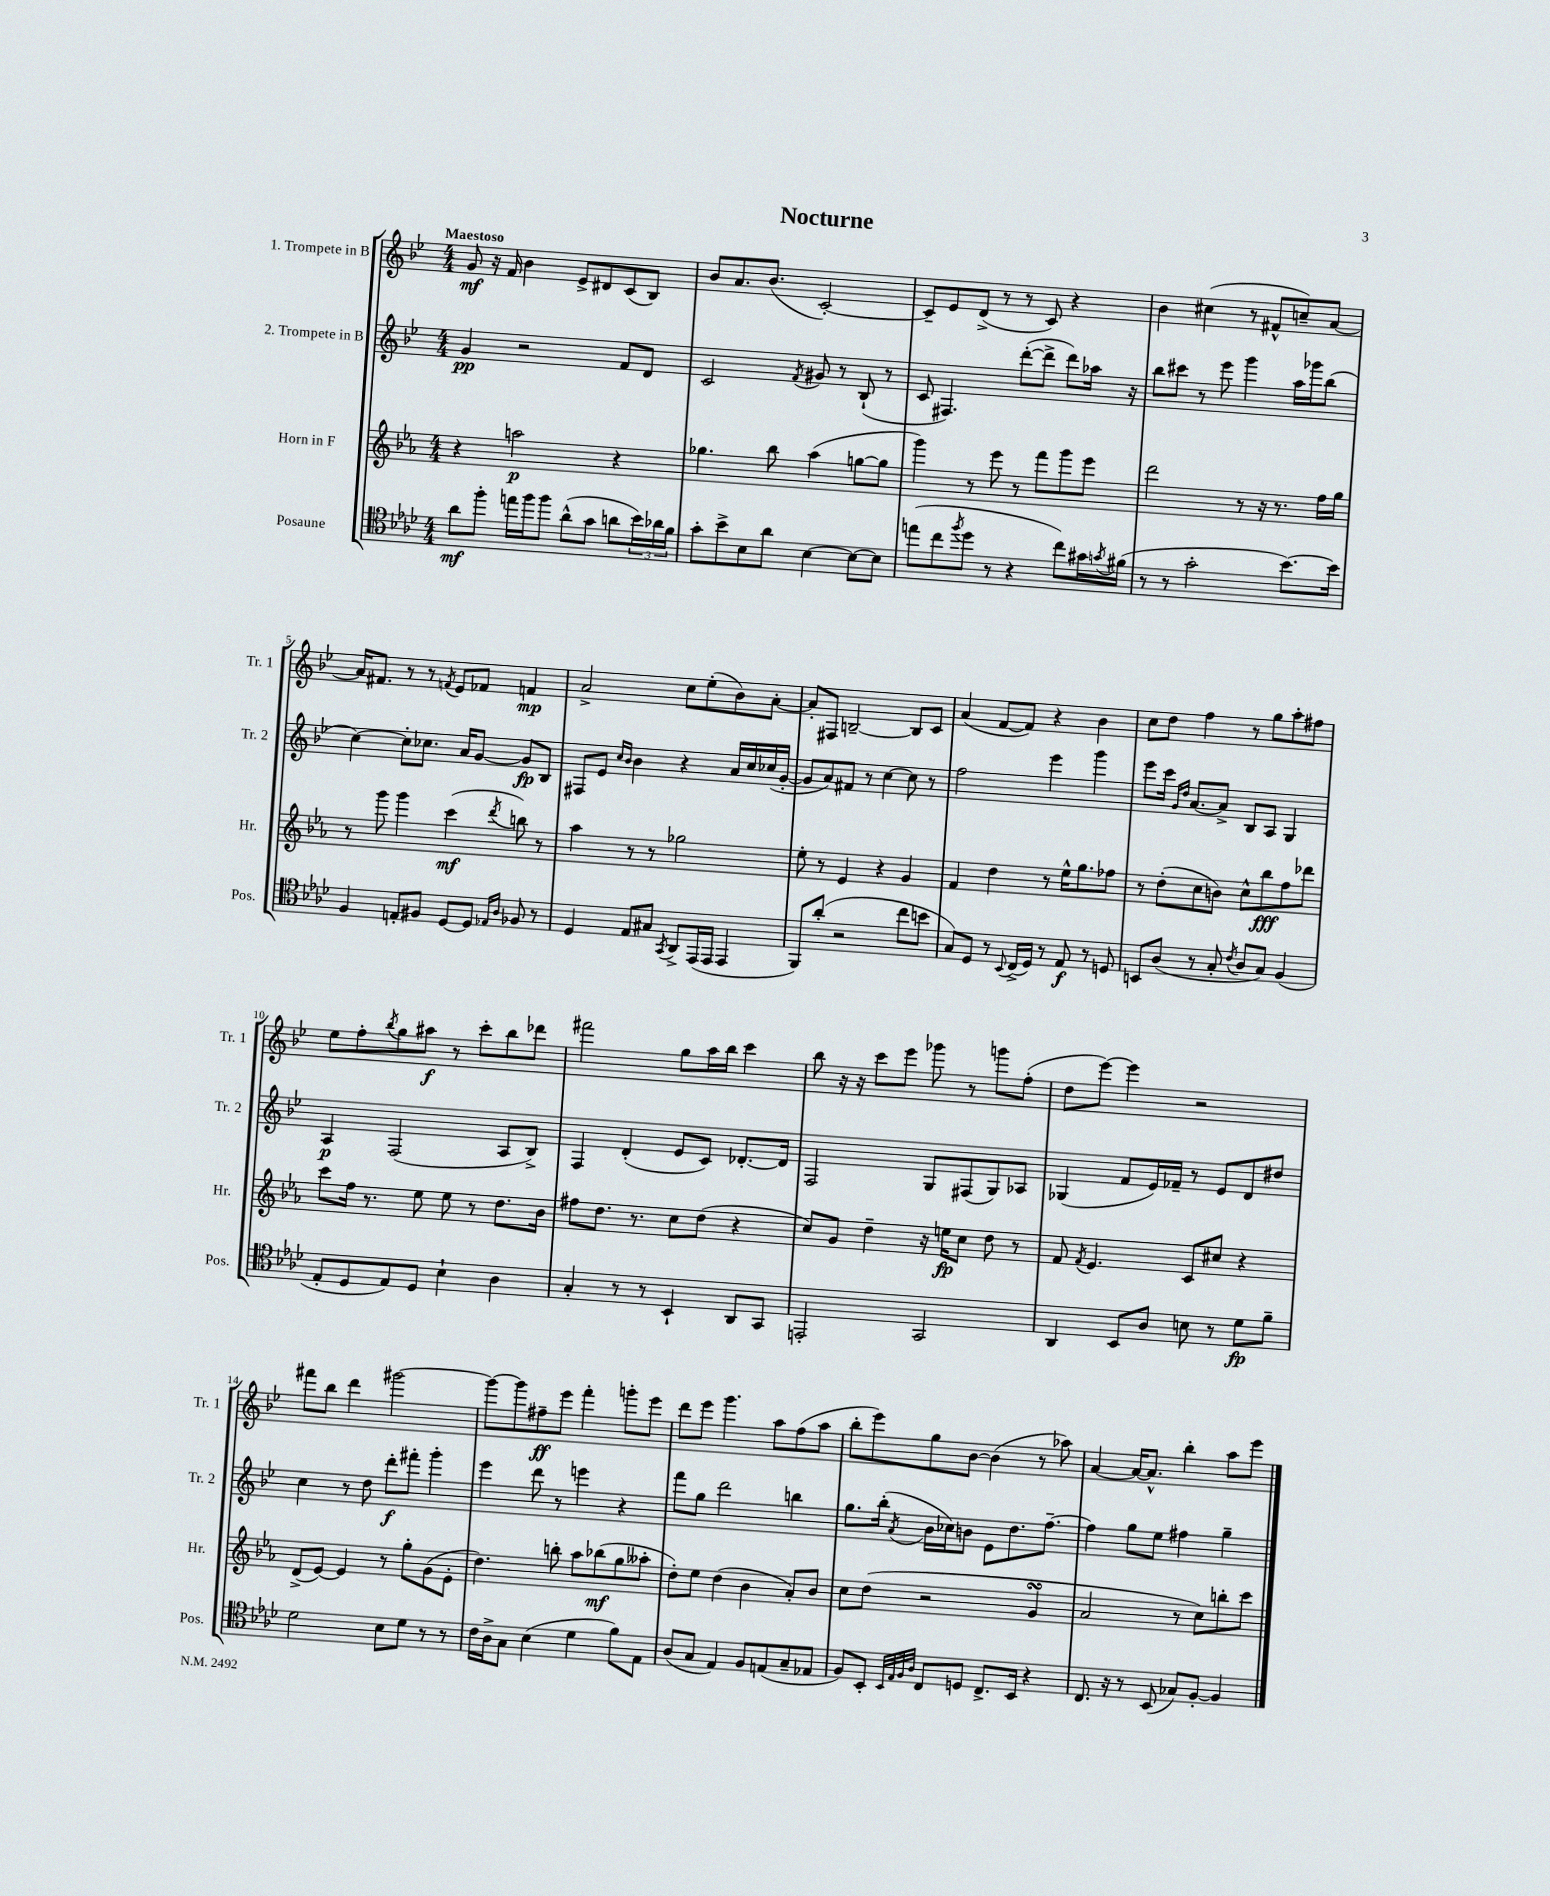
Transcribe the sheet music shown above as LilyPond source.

\header { title = "Nocturne" }
<<
\new StaffGroup <<
\new Staff = "s0" \with { instrumentName = "1. Trompete in B" shortInstrumentName = "Tr. 1" } {
    \clef treble \key bes \major \numericTimeSignature \time 4/4 \tempo "Maestoso"
    g'8\mf r16 f'16 bes'4 ees'8-> dis'8 c'8( bes8) |
    bes'8 a'8. bes'8.( c'2~-.) |
    c'8-- ees'8 d'8->( r8 r8 c'8) r4 |
    bes'4 cis''4( r8 fis'8-^ c''8--) a'8~ |
    a'16 fis'8. r8 r8 \acciaccatura { f'8 } ees'8 fes'8 f'4\mp |
    a'2-> c''8 ees''8-.( bes'8) a'8~-. |
    a'8-. fis8 b2~-- b8 c'8 |
    a'4( f'8~ f'8) r4 bes'4 |
    c''8 d''8 f''4 r8 g''8 a''8-. fis''8 |
    ees''8 f''8-. \acciaccatura { bes''8 } g''8 ais''8\f r8 c'''8-. bes''8 des'''8 |
    fis'''2 g''8 a''16 bes''16 c'''4 |
    bes''8 r16 r16 c'''8 ees'''8 ges'''8 r8 g'''8 f''8-.( |
    d''8 ees'''8~) ees'''4 r2 |
    fis'''8 bes''8 d'''4 gis'''2~ |
    gis'''8~ gis'''8 fis''8--\ff ees'''8 f'''4-. g'''8-. ees'''8 |
    d'''8 ees'''8 g'''4. a''8 f''8( a''8 |
    bes''8-. ees'''8) g''8 bes'8~ bes'4( r8 aes''8) |
    a'4~ a'16~ a'8.-^ bes''4-. a''8 ees'''8 \bar "|." |
}
\new Staff = "s1" \with { instrumentName = "2. Trompete in B" shortInstrumentName = "Tr. 2" } {
    \clef treble \key bes \major \numericTimeSignature \time 4/4
    g'4\pp r2 f'8 d'8 |
    c'2 \acciaccatura { f'8 } gis'8 r8 bes8-!( r8 |
    c'8 fis4.) d'''8~-.( d'''8-> d'''8) aes''16 r16 |
    bes''8 cis'''8 r8 ees'''8 g'''4 a''16 ges'''16 bes''8( |
    c''4~) c''8-. ces''8. a'16 g'8~ g'8\fp bes8 |
    fis8 ees'8 \grace { c''16 bes'16 } bes'4 r4 a'16 c''16 ces''16( g'16~-. |
    g'8 a'8) fis'8 r8 c''4~ c''8 r8 |
    f''2 ees'''4 g'''4 |
    ees'''8 c'''16 \grace { g'16 d''16 } a'8.~ a'8-> bes8 a8 g4 |
    a4\p f2( a8 bes8->) |
    f4 d'4-.( ees'8 c'8) des'8.~-. des'16 |
    f2 g8 fis8( g8) aes8 |
    ges4( f'8 ees'16) fes'16-- r8 ees'8 d'8 dis''8 |
    c''4 r8 d''8 d'''8-.\f fis'''8-. g'''4-. |
    ees'''4 d'''8 r8 e'''4 r4 |
    f'''8 g''8 d'''2 b''4 |
    g''8. bes''16-.( \acciaccatura { a'8 } bes'16 ces''16) b'8 ees'8 d''8. f''8.~-- |
    f''4 g''8 ees''8 fis''4 g''4-- \bar "|." |
}
\new Staff = "s2" \with { instrumentName = "Horn in F" shortInstrumentName = "Hr." } {
    \clef treble \key ees \major \numericTimeSignature \time 4/4
    r4 a''2\p r4 |
    ges''4. bes''8 aes''4( g''8~ g''8 |
    g'''4) r8 ees'''8 r8 f'''8 g'''8 ees'''8 |
    d'''2 r8 r16 r8. f''16 g''16 |
    r8 g'''8 g'''4 c'''4\mf( \acciaccatura { d'''8 } b''8) r8 |
    aes''4 r8 r8 ges''2 |
    ees''8-. r8 ees'4 r4 g'4 |
    f'4 d''4 r8 ees''16-^ g''8. fes''8 |
    r8 d''8-.( c''8 b'8) c''8-^ bes''8\fff f''8 des'''8 |
    c'''8 f''16 r8. ees''8 ees''8 r8 d''8. bes'16 |
    fis''8 d''8. r8. c''8 d''8( r4 |
    c''8) g'8 d''4-- r16 e''16\fp c''8 d''8 r8 |
    f'8 \acciaccatura { f'8 } ees'4. c'8 cis''8 r4 |
    d'8->( ees'8~) ees'4 r8 g''8-. g'8( ees'8-. |
    d''4.) b''8-. aes''8 bes''8\mf( g''8 aeses''8-. |
    d''8-.) ees''8 d''4( bes'4 aes'8-.) bes'8 |
    c''8 d''8( r2 g'4\turn |
    aes'2 r8 c''8) b''8-. c'''8 \bar "|." |
}
\new Staff = "s3" \with { instrumentName = "Posaune" shortInstrumentName = "Pos." } {
    \clef tenor \key aes \major \numericTimeSignature \time 4/4
    aes'8\mf f''8-. e''16 f''16 f''8 aes'8-^( g'8 a'8 \tuplet 3/2 { bes'16) aes'16 f'16 } |
    g'8-. bes'8-> bes8 aes'8 bes4~ bes8~ bes8 |
    e''8( c''8 \acciaccatura { f''8 } des''8 r8 r4 c''8) gis'16 \acciaccatura { g'8 } fis'16( |
    r8 r8 g'2-. bes'8.~) bes'16 |
    f4 e8-. fis8 des8~ des8 \grace { ees16 aes16 } fes8 r8 |
    des4 ees8 gis8 \acciaccatura { g,8 } aes,8-> ees,16( ees,16 ees,4 |
    f,8) aes'8-.( r2 c''8 b'8 |
    g8) des8 r8 \appoggiatura { bes,8 } c16->( des16) r8 ees8\f r8 d8 |
    b,8 aes8( r8 g8-. \acciaccatura { c'8 } aes8 g8) f4( |
    ees8-. des8 ees8) des8 bes4-! aes4 |
    g4-. r8 r8 bes,4-! aes,8 g,8 |
    e,2-. g,2 |
    aes,4 bes,8 aes8 b8 r8 des'8\fp f'8-- |
    des'2 bes8 des'8 r8 r8 |
    c'16 aes16-> g8 bes4( des'4 f'8) ees8 |
    aes8( g8 ees4) f8 e8( g8-- ees8 |
    f8) bes,8-. \grace { bes,32 ees32 f32 aes32 } c8 d8 c8.-> bes,16 r4 |
    c8. r16 r8 bes,8( ges8) f8~-. f4 \bar "|." |
}
>>
>>
